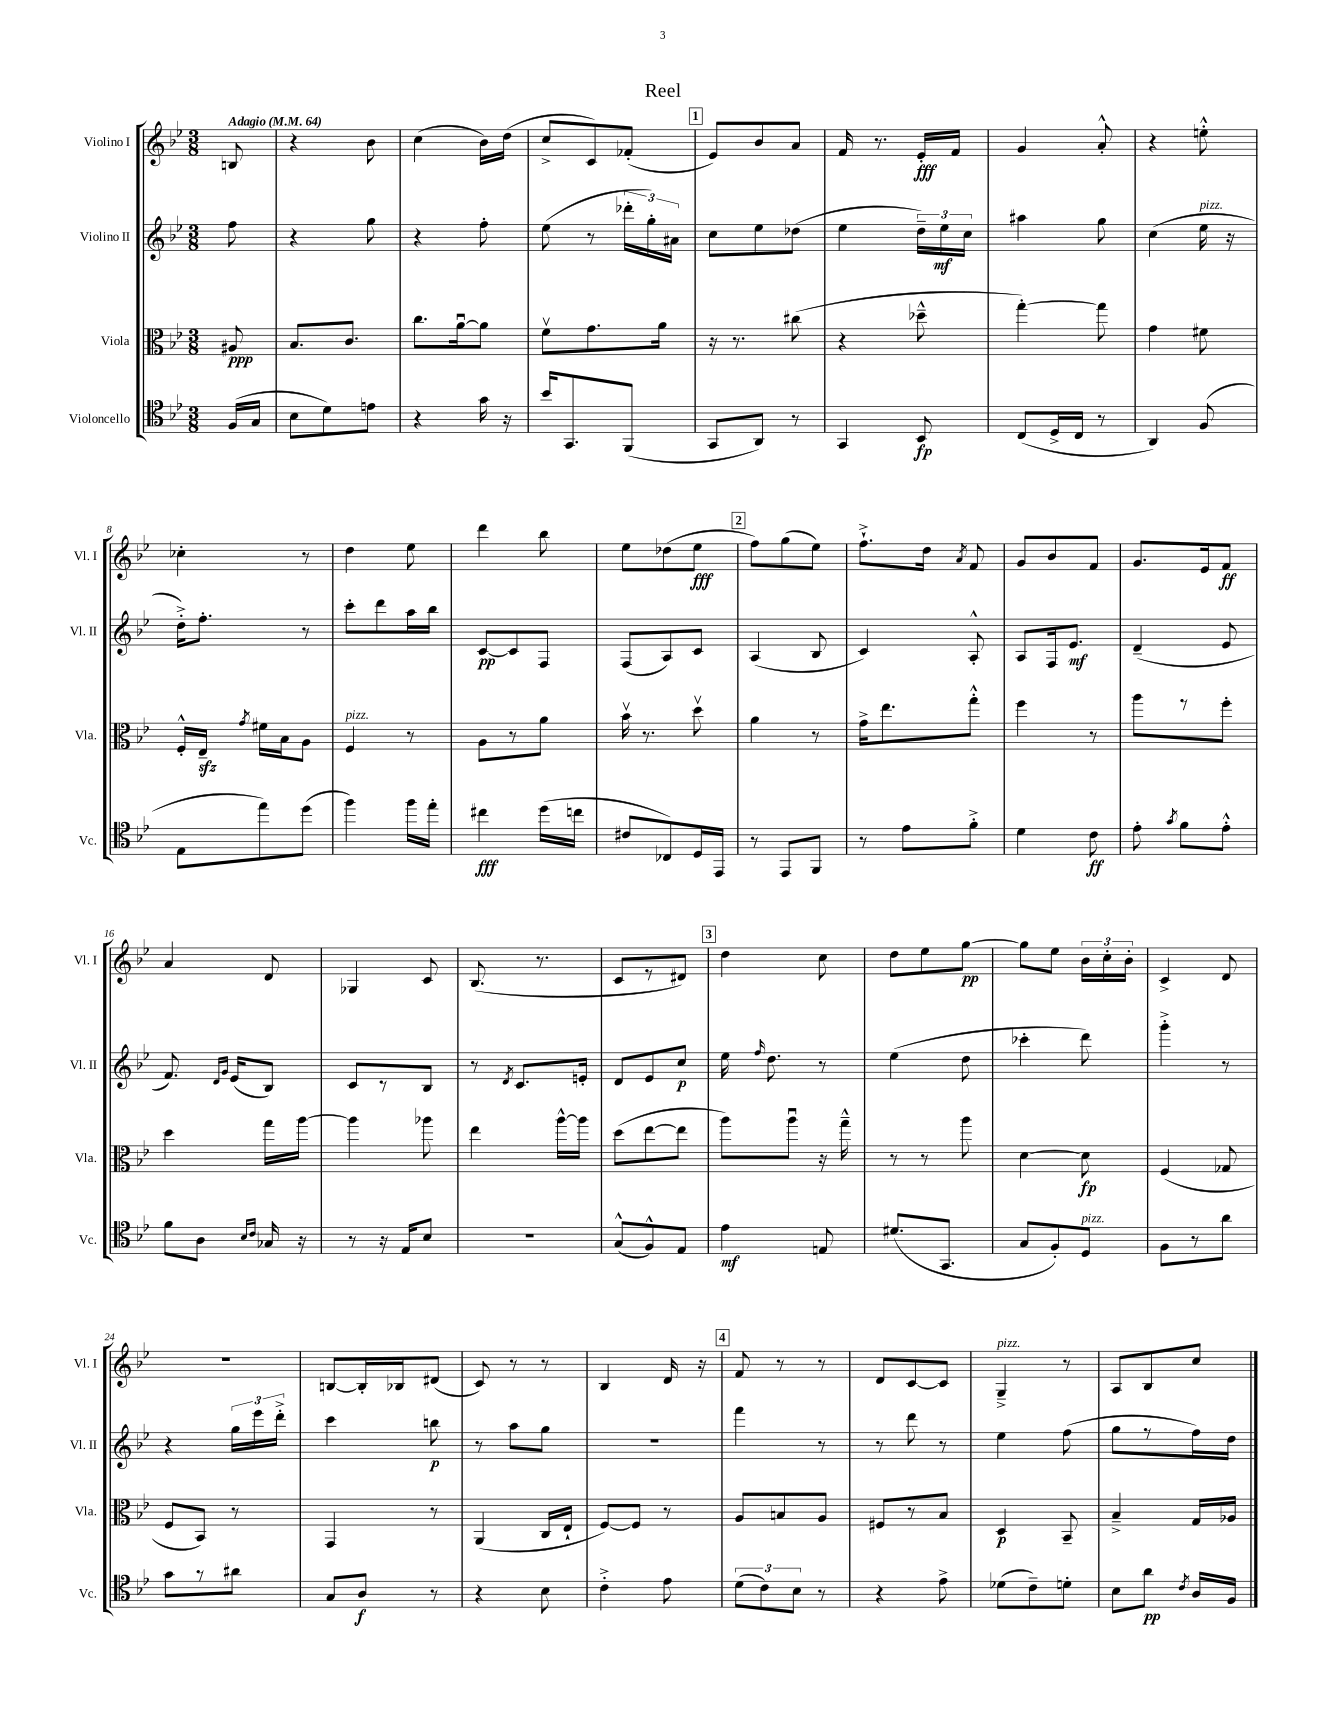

**kern	**kern	**kern	**kern
*staff4	*staff3	*staff2	*staff1
*clefC4	*clefC3	*clefG2	*clefG2
*k[b-e-]	*k[b-e-]	*k[b-e-]	*k[b-e-]
*M3/8	*M3/8	*M3/8	*M3/8
*MM64	*MM64	*MM64	*MM64
(16F	8A#	8ff	8B
16G	.	.	.
=	=	=	=
8B-	8.B-	4r	4r
8d)	.	.	.
.	8.c	.	.
8e	.	8gg	8b-
=	=	=	=
4r	8.cc	4r	(4cc
.	[16au	.	.
16g	8a]	8ff'	16b-)
16r	.	.	(16dd
=	=	=	=
16b-	8fv	(8ee-	8cc^
8.GG	.	.	.
.	8.g	8r	8c)
(8FF	.	24ddd-'	(8f-'
.	.	24gg')	.
.	16a	.	.
.	.	24a#	.
=	=	=	=
8GG	16r	8cc	8e-)
.	8.r	.	.
8AA)	.	8ee-	8b-
8r	(8cc#	(8dd-	8a
=	=	=	=
4GG	4r	4ee-	16f
.	.	.	8.r
8BB-	8dd-~^^	24dd~)	16e-'
.	.	24ee-	.
.	.	.	16f
.	.	24cc	.
=	=	=	=
(8C	[4gg')	4aa#	4g
16D^	.	.	.
16C	.	.	.
8r	8gg]	8gg	8a'^^
=	=	=	=
4AA)	4g	(4cc	4r
(8F	8f#	16ee-	8ee'^^
.	.	16r	.
=	=	=	=
8E-	16F'^^	16dd'^)	4cc-'
.	16E-~	8.ff'	.
.	8qg	.	.
8ee-)	16f#	.	.
.	16B-	.	.
(8dd	8A	8r	8r
=	=	=	=
4ff)	4F	8ccc'	4dd
.	.	8ddd	.
16ff	8r	16aa	8ee-
16ee-'	.	16bb-	.
=	=	=	=
4cc#	8A	[8c	4ddd
.	8r	8c]	.
(16dd	8a	8F	8bb-
16cc	.	.	.
=	=	=	=
8c#	16b-v	(8F	8ee-
.	8.r	.	.
8C-)	.	8A)	(8dd-
16D	8ddv	8c	8ee-
16EE-	.	.	.
=	=	=	=
8r	4a	(4A	8ff)
8EE-	.	.	(8gg
8FF	8r	8B-	8ee-)
=	=	=	=
8r	16g^	4c)	8.ff`^
.	8.ee-	.	.
8e-	.	.	.
.	.	.	16dd
.	.	.	8qa
8f'^	8gg'^^	8A'^^	8f
=	=	=	=
4d	4ff	8A	8g
.	.	16F	8b-
.	.	8.e-	.
8c	8r	.	8f
=	=	=	=
8e-'	8aa	(4d~	8.g
8qg	.	.	.
8f	8r	.	.
.	.	.	16e-
8e-'^^	8ff'	8e-	8f
=	=	=	=
8f	4dd	8.f)	4a
8A	.	.	.
.	.	16qqd	.
.	.	16qqg	.
.	.	(16e-	.
16qqB-	.	.	.
16qqc	.	.	.
16G-	16gg	8B-)	8d
16r	[16aa	.	.
=	=	=	=
8r	4aa]	8c	4G-
16r	.	8r	.
16E-	.	.	.
8B-	8aa-	8B-	8c
=	=	=	=
4.r	4ee-	8r	(8.B-
.	.	8qd	.
.	.	8.c	.
.	.	.	8.r
.	[16aa^^	.	.
.	16aa]	16e'	.
=	=	=	=
(8G^^	(8dd	8d	8c
8F^^)	[8ee-	8e-	8r
8E-	8ee-]	8cc	8d#)
=	=	=	=
4e-	8aa)	16ee-	4dd
.	.	16qqff	.
.	.	8.dd	.
.	8aau	.	.
8E	16r	8r	8cc
.	16gg~^^	.	.
=	=	=	=
(8.d#	8r	(4ee-	8dd
.	8r	.	8ee-
8.GG	.	.	.
.	8aa	8dd	[8gg
=	=	=	=
8G	[4d	4ccc-'	8gg]
8F')	.	.	8ee-
8D	8d]	8ddd)	24b-
.	.	.	24cc'
.	.	.	24b-'
=	=	=	=
8F	(4F	4ggg'^	4c^
8r	.	.	.
8a	8G-	8r	8d
=	=	=	=
8g	8F	4r	4.r
8r	8BB-)	.	.
8a#	8r	24gg	.
.	.	24eee-	.
.	.	24ddd'^	.
=	=	=	=
8G	4GG	4ccc	[8B
8A	.	.	16B']
.	.	.	16B-
8r	8r	8bb	(8d#
=	=	=	=
4r	(4AA	8r	8c)
.	.	8aa	8r
8B-	16C	8gg	8r
.	16E-`	.	.
=	=	=	=
4c'^	[8F)	4.r	4B-
.	8F]	.	.
8e-	8r	.	16d
.	.	.	16r
=	=	=	=
(12d	8A	4fff	8f
12c)	.	.	.
.	8B	.	8r
12B-	.	.	.
8r	8A	8r	8r
=	=	=	=
4r	8F#	8r	8d
.	8r	8ddd	[8c
8e-^	8B-	8r	8c]
=	=	=	=
(8d-	4D	4ee-	4G~^
8c~)	.	.	.
8d'	8BB-~	(8ff	8r
=	=	=	=
8B-	4B-~^	8gg	8A
8a	.	8r	8B-
8qc	.	.	.
16A	16G	16ff)	8cc
16F	16A-	16dd	.
==	==	==	==
*-	*-	*-	*-
